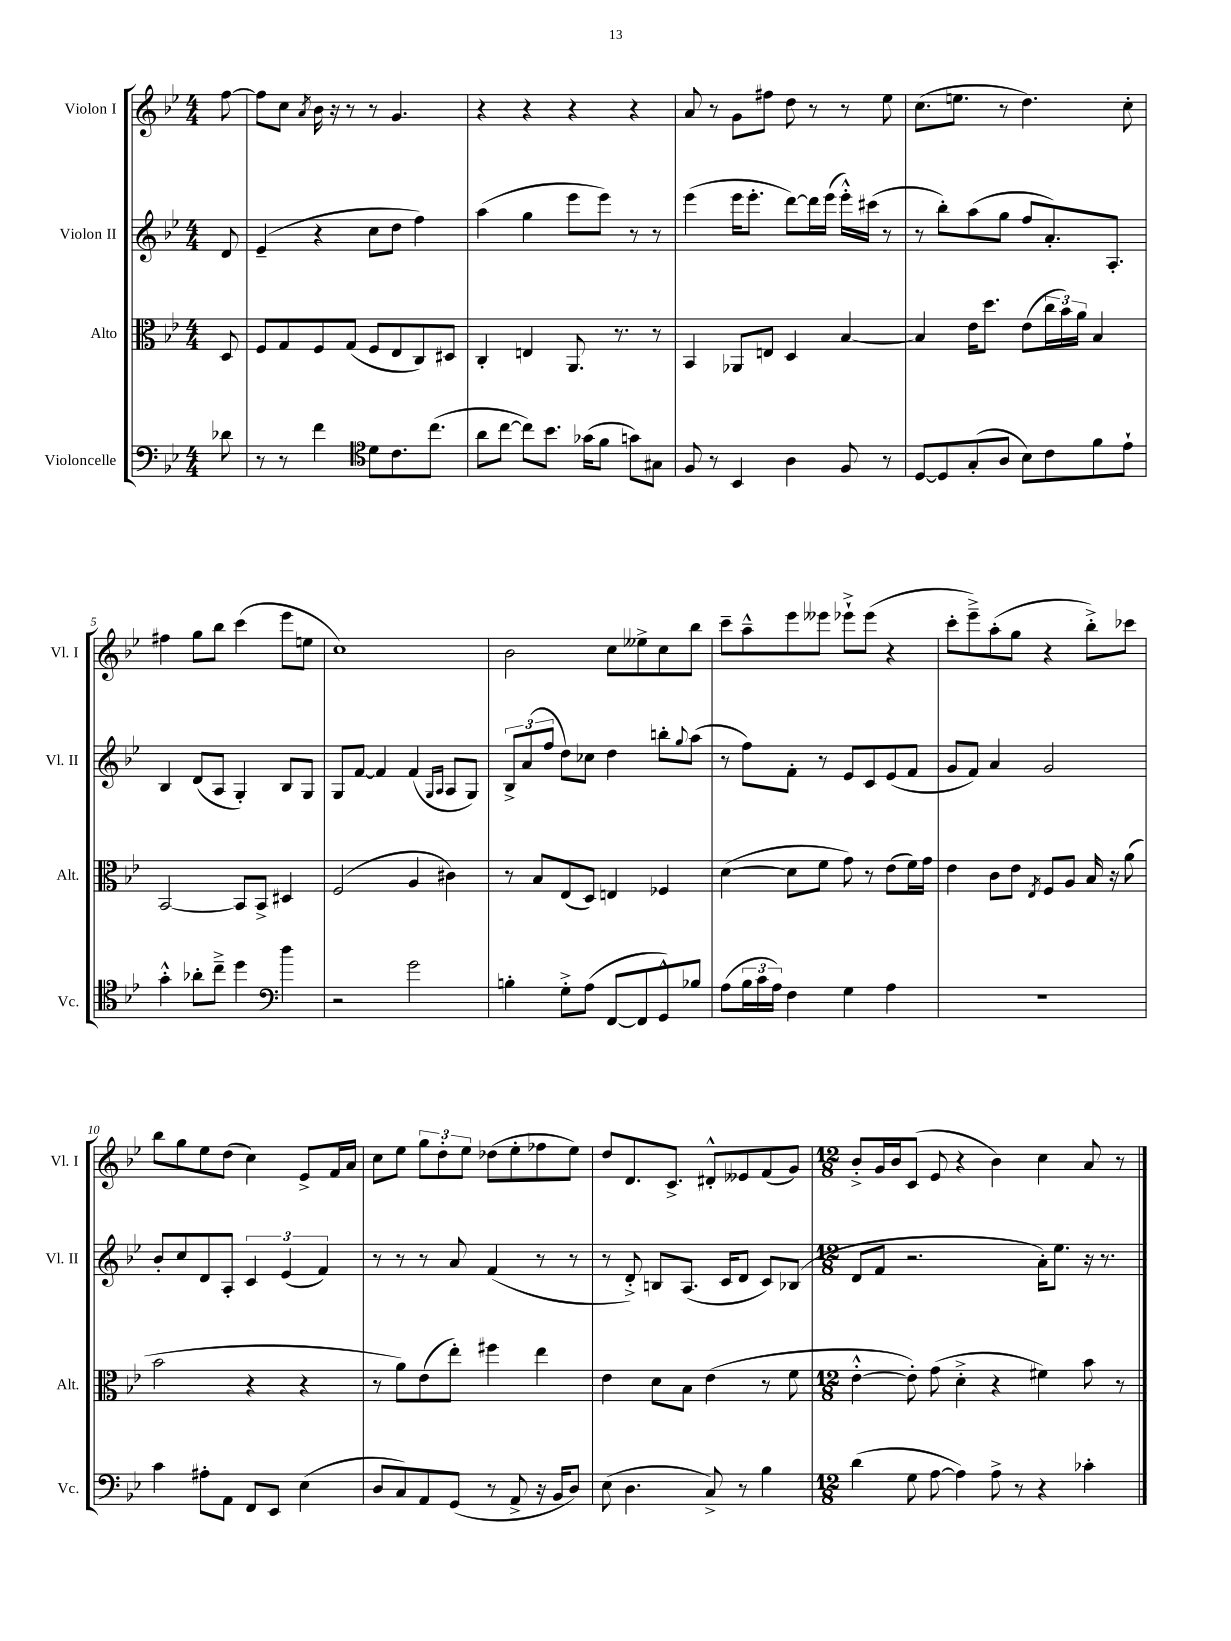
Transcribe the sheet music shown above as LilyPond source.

<<
\new StaffGroup <<
\new Staff = "s0" \with { instrumentName = "Violon I" shortInstrumentName = "Vl. I" } {
    \clef treble \key bes \major \numericTimeSignature \time 4/4 \partial 8
    f''8~ |
    f''8 c''8 \acciaccatura { a'8 } bes'16 r16 r8 r8 g'4. |
    r4 r4 r4 r4 |
    a'8 r8 g'8 fis''8 d''8 r8 r8 ees''8 |
    c''8.( e''8. r8 d''4.) c''8-. |
    fis''4 g''8 bes''8 c'''4( ees'''8 e''8 |
    c''1) |
    bes'2 c''8 eeses''8-> c''8 bes''8 |
    c'''8-- a''8---^ ees'''8 eeses'''8 ees'''8-!-> ees'''8( r4 |
    c'''8-. ees'''8--->) a''8-.( g''8 r4 bes''8-.->) ces'''8 |
    bes''8 g''8 ees''8 d''8( c''4) ees'8-> f'16 a'16 |
    c''8 ees''8 \tuplet 3/2 { g''8 d''8-. ees''8 } des''8( ees''8-. fes''8 ees''8) |
    d''8 d'8. c'8.-> dis'8-.-^ eeses'8 f'8( g'8) |
    \numericTimeSignature \time 12/8 bes'8-.-> g'16 bes'16 c'8( ees'8 r4 bes'4) c''4 a'8 r8 \bar "|." |
}
\new Staff = "s1" \with { instrumentName = "Violon II" shortInstrumentName = "Vl. II" } {
    \clef treble \key bes \major \numericTimeSignature \time 4/4 \partial 8
    d'8 |
    ees'4--( r4 c''8 d''8 f''4) |
    a''4( g''4 ees'''8 ees'''8) r8 r8 |
    ees'''4( ees'''16 ees'''8.-. d'''8~) d'''16 ees'''16( ees'''16-.-^) cis'''16( r8 |
    r8 bes''8-.) a''8( g''8 f''8 a'8.-.) a8.-. |
    bes4 d'8( a8 g4-.) bes8 g8 |
    g8 f'8~ f'4 f'4( \grace { g16 a16 } a8 g8) |
    \tuplet 3/2 { bes8-> a'8( f''8 } d''8) ces''8 d''4 b''8-. \appoggiatura { g''8 } a''8( |
    r8 f''8) f'8-. r8 ees'8 c'8 ees'8( f'8 |
    g'8 f'8) a'4 g'2 |
    bes'8-. c''8 d'8 a8-. \tuplet 3/2 { c'4 ees'4( f'4) } |
    r8 r8 r8 a'8 f'4( r8 r8 |
    r8 d'8-.->) b8 a8.( c'16 d'8 c'8) bes8( |
    \numericTimeSignature \time 12/8 d'8 f'8 r2. a'16-.) ees''8. r16 r8. \bar "|." |
}
\new Staff = "s2" \with { instrumentName = "Alto" shortInstrumentName = "Alt." } {
    \clef alto \key bes \major \numericTimeSignature \time 4/4 \partial 8
    d8 |
    f8 g8 f8 g8( f8 ees8 c8) dis8 |
    c4-. e4 a,8. r8. r8 |
    bes,4 aes,8 e8 d4 bes4~ |
    bes4 ees'16 d''8. ees'8( \tuplet 3/2 { c''16 bes'16) a'16 } bes4 |
    bes,2~ bes,8 bes,8-> dis4 |
    f2( a4 cis'4) |
    r8 bes8 ees8( d8) e4 fes4 |
    d'4~( d'8 f'8 g'8) r8 ees'8( f'16) g'16 |
    ees'4 c'8 ees'8 \acciaccatura { ees8 } f8 a8 bes16 r16 a'8( |
    bes'2 r4 r4 |
    r8 a'8) ees'8( ees''8-.) fis''4 ees''4 |
    ees'4 d'8 bes8 ees'4( r8 f'8 |
    \numericTimeSignature \time 12/8 ees'4~-.-^ ees'8-.) g'8( d'4-.-> r4 fis'4) bes'8 r8 \bar "|." |
}
\new Staff = "s3" \with { instrumentName = "Violoncelle" shortInstrumentName = "Vc." } {
    \clef bass \key bes \major \numericTimeSignature \time 4/4 \partial 8
    des'8 |
    r8 r8 f'4 \clef tenor d'8 c'8. c''8.( |
    a'8 c''8~ c''8) bes'8. ges'16( f'8 g'8) gis8 |
    f8 r8 bes,4 a4 f8 r8 |
    d8~ d8 g8-.( a8 bes8) c'8 f'8 ees'8-! |
    g'4-.-^ aes'8-. c''8---> d''4 d''4 |
    \clef bass r2 g'2 |
    b4-. g8-.-> a8( f,8~ f,8 g,8-^) bes8 |
    a8( \tuplet 3/2 { bes16 c'16 a16) } f4 g4 a4 |
    R1 |
    c'4 ais8-. a,8 f,8 ees,8 ees4( |
    d8 c8) a,8 g,8( r8 a,8-> r16 bes,16 d8) |
    ees8( d4. c8->) r8 bes4 |
    \numericTimeSignature \time 12/8 d'4( g8 a8~ a4) a8-> r8 r4 ces'4-. \bar "|." |
}
>>
>>
